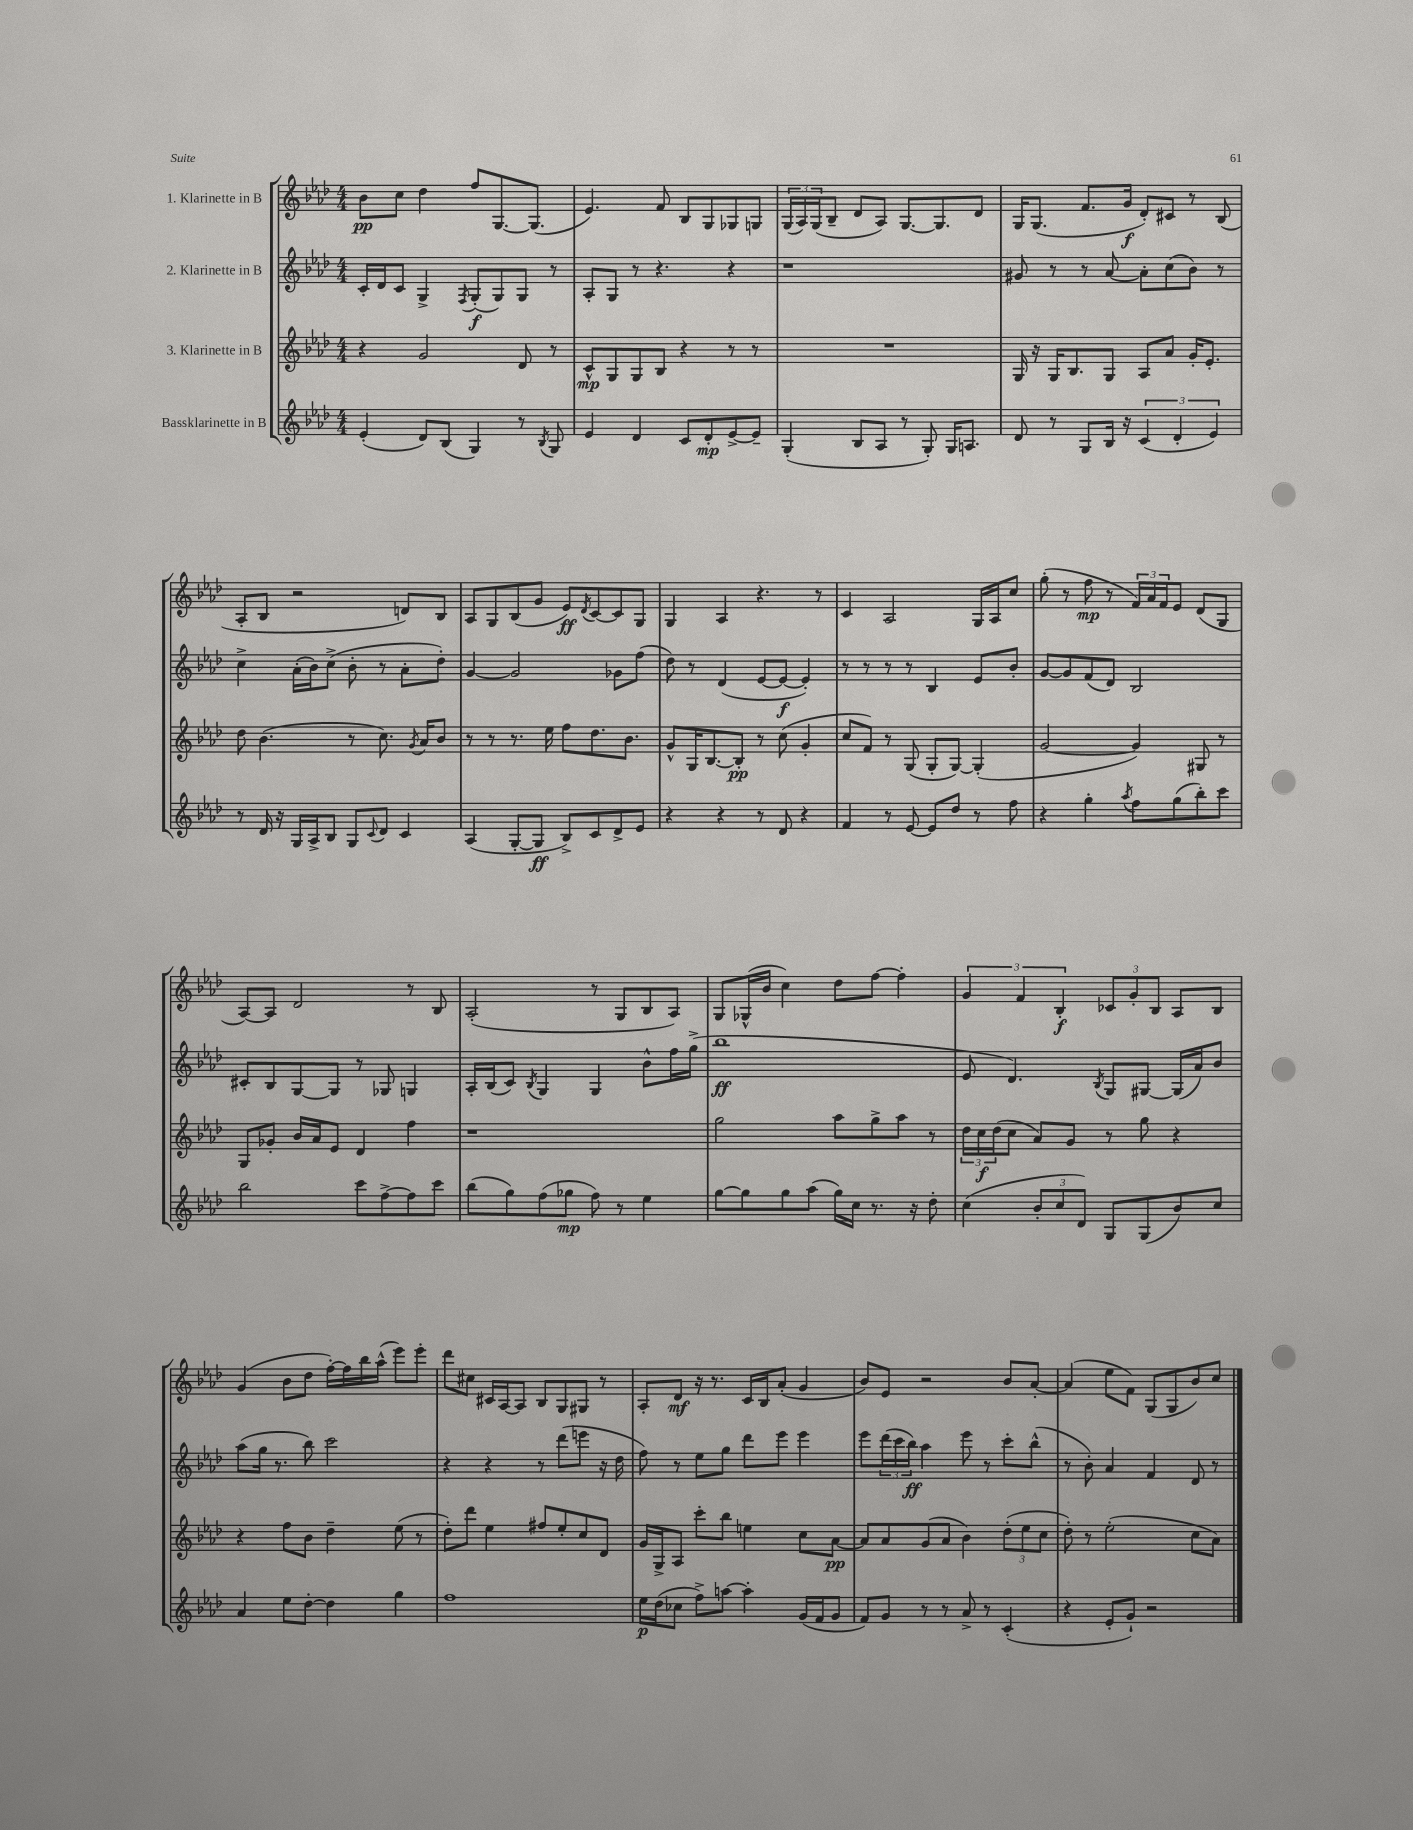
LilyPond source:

<<
\new StaffGroup <<
\new Staff = "s0" \with { instrumentName = "1. Klarinette in B" } {
    \clef treble \key aes \major \numericTimeSignature \time 4/4
    bes'8\pp c''8 des''4 f''8 g8.~ g8.( |
    ees'4.) f'8 bes8 g8 ges8 g8 |
    \tuplet 3/2 { g16( aes16) g16( } bes8-- des'8 aes8) g8.~ g8. des'8 |
    g16 g8.( f'8. g'16\f des'8-.) cis'8 r8 bes8( |
    aes8-. bes8 r2 d'8) bes8 |
    aes8 g8 bes8( g'8 ees'8\ff) \acciaccatura { des'8 } c'8~ c'8 g8 |
    g4 aes4 r4. r8 |
    c'4 aes2 g16 aes16 c''8 |
    g''8-.( r8 f''8\mp r8 \tuplet 3/2 { f'16) aes'16 f'16 } ees'8 des'8( g8 |
    aes8~) aes8 des'2 r8 bes8 |
    aes2-.( r8 g8 bes8 aes8) |
    g8 ges16-^( bes'16 c''4) des''8 f''8~ f''4-. |
    \tuplet 3/2 { g'4 f'4 bes4-.\f } \tuplet 3/2 { ces'8 g'8-. bes8 } aes8 bes8 |
    g'4( bes'8 des''8 f''16~-.) f''16 bes''16 aes''16-^( ees'''8) ees'''8-. |
    des'''8 cis''8 cis'16 aes16~ aes8 bes8 g8 gis8 r8 |
    aes8-. des'8\mf r16 r8. c'16 bes16 aes'8-.( g'4 |
    bes'8) ees'8 r2 bes'8 aes'8~-. |
    aes'4( ees''8 f'8) g8( g8 bes'8) c''8 \bar "|." |
}
\new Staff = "s1" \with { instrumentName = "2. Klarinette in B" } {
    \clef treble \key aes \major \numericTimeSignature \time 4/4
    c'16-. des'16 c'8 g4-> \acciaccatura { f8 } g8-.\f( g8) g8 r8 |
    aes8-. g8 r8 r4. r4 |
    r1 |
    gis'8 r8 r8 aes'8~ aes'8-. c''8( bes'8) r8 |
    c''4-> aes'16-.( bes'16) c''8->( bes'8-. r8 aes'8-. des''8-.) |
    g'4~ g'2 ges'8 f''8( |
    des''8) r8 des'4( ees'8~ ees'8~\f ees'4-.) |
    r8 r8 r8 r8 bes4 ees'8 bes'8-. |
    g'8~ g'8 f'8( des'8) bes2 |
    cis'8-. bes8 g8~ g8 r8 ges8 g4 |
    aes16-. bes16( c'8) \acciaccatura { bes8 } g4 g4 bes'8-^ f''16 g''16->( |
    bes''1\ff |
    ees'8 des'4.) \acciaccatura { bes8 } g8 gis8~ gis16( aes'16) bes'8 |
    aes''8( g''16 r8. bes''8) c'''2 |
    r4 r4 r8 des'''8( e'''8 r16 des''16 |
    f''8) r8 ees''8 g''8 des'''8 ees'''8 ees'''4 |
    ees'''8 \tuplet 3/2 { des'''16( c'''16 bes''16\ff) } aes''4 ees'''8 r8 c'''8-. bes''8-^( |
    r8 bes'8-.) aes'4 f'4 des'8 r8 \bar "|." |
}
\new Staff = "s2" \with { instrumentName = "3. Klarinette in B" } {
    \clef treble \key aes \major \numericTimeSignature \time 4/4
    r4 g'2 des'8 r8 |
    c'8-^\mp g8 g8 bes8 r4 r8 r8 |
    R1 |
    g16 r16 g16 bes8. g8 aes8 aes'8 g'16-. ees'8.-. |
    des''8 bes'4.( r8 c''8.) \acciaccatura { g'8 } aes'16 bes'8 |
    r8 r8 r8. ees''16 f''8 des''8. bes'8. |
    g'8-^ g16 bes8.~ bes8-.\pp r8 c''8( g'4-. |
    c''8 f'8) r8 g8( g8-. g8~) g4-.( |
    g'2~ g'4) gis8 r8 |
    g8 ges'8-. bes'16 aes'16 ees'8 des'4 f''4 |
    r1 |
    g''2 aes''8 g''8-> aes''8 r8 |
    \tuplet 3/2 { des''16 c''16\f des''16( } c''8 aes'8) g'8 r8 g''8 r4 |
    r4 f''8 bes'8 des''4-- ees''8( r8 |
    des''8-.) des'''8 ees''4 fis''8 ees''8-. c''8 des'8 |
    g'16 g16-> aes8 c'''8-. bes''8 e''4 c''8 aes'8~\pp |
    aes'8 aes'8 g'8( aes'8 bes'4) \tuplet 3/2 { des''8-.( ees''8 c''8 } |
    des''8-.) r8 ees''2-.( c''8 aes'8) \bar "|." |
}
\new Staff = "s3" \with { instrumentName = "Bassklarinette in B" } {
    \clef treble \key aes \major \numericTimeSignature \time 4/4
    ees'4-.( des'8) bes8( g4) r8 \acciaccatura { bes8 } g8 |
    ees'4 des'4 c'8 des'8-.\mp ees'8~-> ees'8-- |
    g4-.( bes8 aes8 r8 g8-.) g16 a8. |
    des'8 r8 g8 bes16 r16 \tuplet 3/2 { c'4( des'4-. ees'4) } |
    r8 des'16 r16 g16 aes16-> bes8 g8 \appoggiatura { c'8 } des'8 c'4 |
    aes4( g8~-. g8\ff bes8->) c'8 des'8-> ees'8 |
    r4 r4 r8 des'8 r4 |
    f'4 r8 ees'8~ ees'8 des''8 r8 f''8 |
    r4 g''4-. \acciaccatura { aes''8 } f''8 g''8( bes''8-.) c'''8 |
    bes''2 c'''8 f''8~-> f''8 c'''8 |
    bes''8( g''8) f''8( ges''8\mp f''8) r8 ees''4 |
    g''8~ g''8 g''8 aes''8( g''16) c''16 r8. r16 des''8-. |
    c''4( \tuplet 3/2 { bes'8-. c''8 des'8) } g8 g8( bes'8) c''8 |
    aes'4 ees''8 des''8~-. des''4 g''4 |
    f''1 |
    ees''16\p des''16( ces''8 f''8->) a''8~ a''4-. g'16( f'16 g'8 |
    f'8) g'8 r8 r8 aes'8-> r8 c'4-.( |
    r4 ees'8-. g'8-!) r2 \bar "|." |
}
>>
>>
\layout { \context { \Score \remove "Bar_number_engraver" } }
